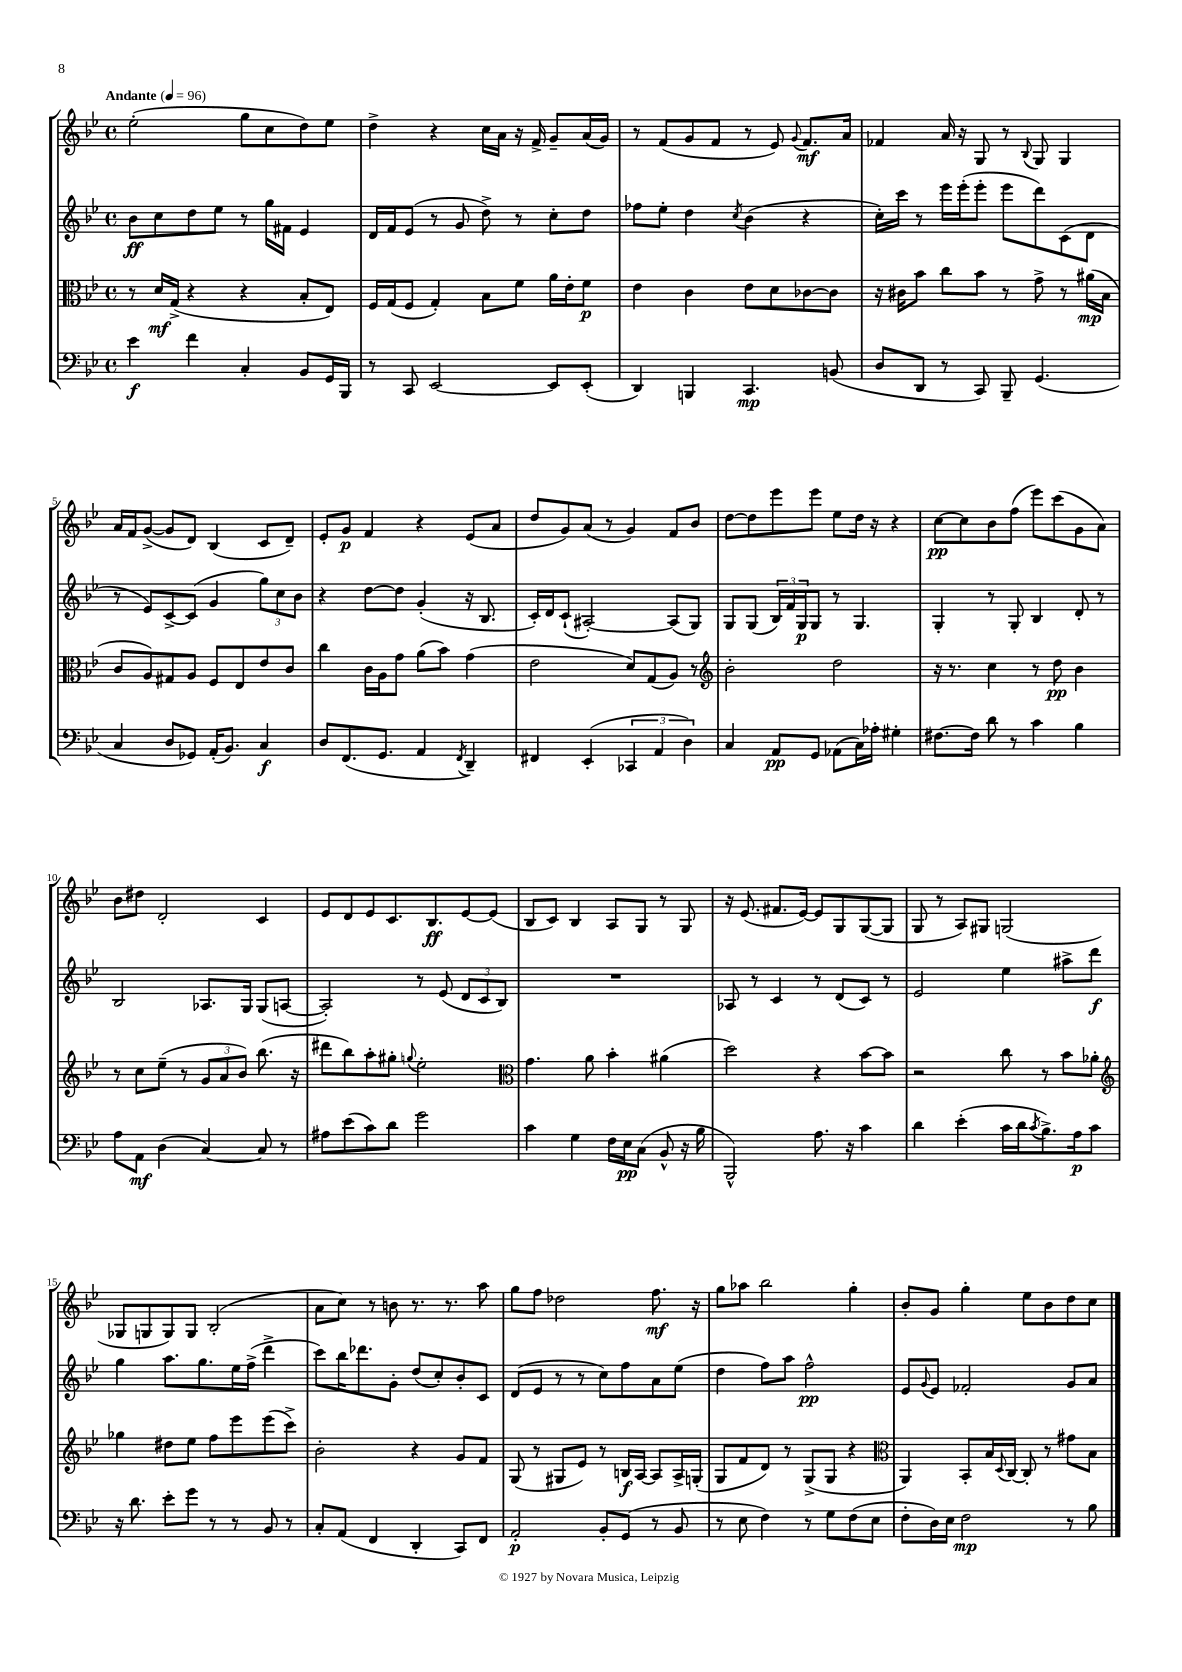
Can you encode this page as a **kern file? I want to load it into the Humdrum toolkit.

**kern	**kern	**kern	**kern
*staff4	*staff3	*staff2	*staff1
*clefF4	*clefC3	*clefG2	*clefG2
*k[b-e-]	*k[b-e-]	*k[b-e-]	*k[b-e-]
*M4/4	*M4/4	*M4/4	*M4/4
*met(c)	*met(c)	*met(c)	*met(c)
*MM96	*MM96	*MM96	*MM96
4e-	8r	8b-	(2ee-'
.	16d	8cc	.
.	(16G^	.	.
4f	4r	8dd	.
.	.	8ee-	.
4C'	4r	8r	8gg
.	.	16gg	8cc
.	.	16f#	.
8BB-	8B-'	4e-	8dd)
16GG	8E-)	.	8ee-
16BBB-	.	.	.
=	=	=	=
8r	16F	16d	4dd^
.	(16G	16f	.
8CC	8F	(8e-	.
[2EE-	4G')	8r	4r
.	.	8g	.
.	8B-	8dd^)	16cc
.	.	.	16a
.	8f	8r	16r
.	.	.	16f^
8EE-]	16a	8cc'	8g~
.	16e-'	.	.
(8EE-'	8f	8dd	(16a
.	.	.	16g)
=	=	=	=
4DD)	4e-	8ff-	8r
.	.	8ee-'	(8f
4BBB	4c	4dd	8g
.	.	.	8f
.	.	8qcc	.
4.CC	8e-	(4b-	8r
.	8d	.	8e-)
.	.	.	8qqg
.	[8c-	4r	8.f
(8BB	8c-]	.	.
.	.	.	16a
=	=	=	=
8D	16r	16cc')	4f-
.	16c#	16ccc	.
8DD	8b-	8r	.
8r	8cc	16eee-	16a
.	.	(16eee-'	16r
8CC)	8b-	8eee-'	8G
8BBB-~	8r	8eee-	8r
.	.	.	8qqB-
(4.GG	8g^	8ddd)	8G
.	8r	(8c	4G
.	(16a#	8d	.
.	16B-	.	.
=	=	=	=
4C	8c	8r	16a
.	.	.	16f
.	8A)	8e-)	([8g^
8D	8G#	[8c^	8g]
8GG-)	8A	(8c]	8d)
(16AA'	8F	4g	(4B-
8.BB-)	.	.	.
.	8E-	.	.
4C	8e-	12gg)	8c
.	.	12cc	.
.	8c	.	8d~)
.	.	12b-	.
=	=	=	=
8D	4cc	4r	8e-'
(8.FF	.	.	8g
.	16c	[8dd	4f
8.GG	16A	.	.
.	8g	8dd]	.
4AA	(8a	(4g'	4r
.	8b-)	.	.
8qFF	.	.	.
4DD~)	(4g	16r	(8e-
.	.	8.B-	.
.	.	.	8a
=	=	=	=
4FF#	2e-	16c')	8dd
.	.	16d	.
.	.	(8c`	8g)
(4EE-'	.	[2A#')	(8a
.	.	.	8r
6CC-	8d)	.	4g)
.	(8G	.	.
6AA	.	.	.
.	8A)	(8A#]	8f
6D)	.	.	.
.	8r	8G)	8b-
=	=	=	=
*	*clefG2	*	*
4C	2b-'	8G	[8dd
.	.	(8G	8dd]
8AA	.	24B-)	8eee-
.	.	24f	.
.	.	24G	.
8GG	.	8G	8eee-
(8AA-	2dd	8r	8ee-
16C)	.	4.G	16dd
16A-'	.	.	16r
4G#'	.	.	4r
=	=	=	=
[8.F#	16r	4G'	[8cc
.	8.r	.	.
.	.	.	8cc]
16F#]	.	.	.
8d	4cc	8r	8b-
8r	.	8G'	(8ff
4c	8r	4B-	8eee-)
.	8dd	.	(8ccc
4B-	4b-	8d'	8g
.	.	8r	8a)
=	=	=	=
8A	8r	2B-	8b-
8AA	8cc	.	8dd#
(4D	(8ee-~	.	2d'
.	8r	.	.
[4C)	12g	8.A-	.
.	12a	.	.
.	12b-)	.	.
.	.	16G	.
8C]	(8.bb-	(8G	4c
8r	.	[8A	.
.	16r	.	.
=	=	=	=
8A#	8ddd#	2A'])	8e-
(8e-	8bb-)	.	8d
8c)	8aa'	.	8e-
8d	8gg#'	.	8.c
.	8qqgg	.	.
2g	2ee-'	8r	.
.	.	.	8.B-
.	.	(8e-	.
.	.	12d	[8e-
.	.	12c	.
.	.	.	(8e-]
.	.	12B-)	.
=	=	=	=
*	*clefC3	*	*
4c	4.g	1r	8B-
.	.	.	8c)
4G	.	.	4B-
.	8a	.	.
16F	4b-'	.	8A
16E-	.	.	.
(8C	.	.	8G
8BB-^^	(4a#	.	8r
16r	.	.	8G
16B-	.	.	.
=	=	=	=
2BBB-^^)	2dd)	8A-	16r
.	.	.	(8.e-
.	.	8r	.
.	.	4c	8.f#
.	.	.	[16e-)
8.A	4r	8r	8e-]
.	.	(8d	8G
16r	.	.	.
4c	[8b-	8c)	([8G
.	8b-]	8r	8G]
=	=	=	=
4d	2r	2e-	8G
.	.	.	8r
(4e-'	.	.	8A)
.	.	.	8G#
16c	8cc	4ee-	(2G
16d	.	.	.
8qc	.	.	.
8.B-^)	8r	.	.
.	8b-	8aa#^	.
16A	.	.	.
8c	8a-'	8ddd	.
=	=	=	=
*	*clefG2	*	*
16r	4gg-	4gg	8G-
8.d	.	.	.
.	.	.	8G
8e-'	8dd#	8.aa	8G)
8g	8ee-	.	8G
.	.	8.gg	.
8r	8ff	.	(2B-'
8r	8eee-	16ee-	.
.	.	(16ff^	.
8BB-	(8eee-	4ddd^	.
8r	8ccc^)	.	.
=	=	=	=
8C'	2b-'	8ccc)	8a
(8AA	.	16bb-	8cc)
.	.	8.ddd-	.
4FF	.	.	8r
.	.	8g'	8b
4DD'	4r	(8dd	8.r
.	.	8cc')	.
.	.	.	8.r
8CC)	8g	8b-'	.
8FF	8f	8c	8aa
=	=	=	=
2AA'	(8G	(8d	8gg
.	8r	8e-	8ff
.	8G#	8r	2dd-
.	8e-)	8r	.
8BB-'	8r	8cc)	.
(8GG	16B	8ff	.
.	[16A	.	.
8r	8A]	8a	8.ff
8BB-	16A^	(8ee-	.
.	(16G'	.	16r
=	=	=	=
8r	8G	4dd	8gg
8E-	8f	.	8aa-
4F)	8d)	8ff)	2bb-
.	8r	8aa	.
8r	(8G^	2ff^^	.
8G	8G	.	.
(8F	4r	.	4gg'
8E-	.	.	.
=	=	=	=
*	*clefC3	*	*
8F'	4AA)	8e-	8b-'
.	.	8qqg	.
16D)	.	8e-	8g
16E-	.	.	.
2F	8BB-'	2f-'	4gg'
.	16B-	.	.
.	8qqD	.	.
.	[16C	.	.
.	8C']	.	8ee-
.	8r	.	8b-
8r	8g#	8g	8dd
8B-	8B-	8a	8cc
==	==	==	==
*-	*-	*-	*-
